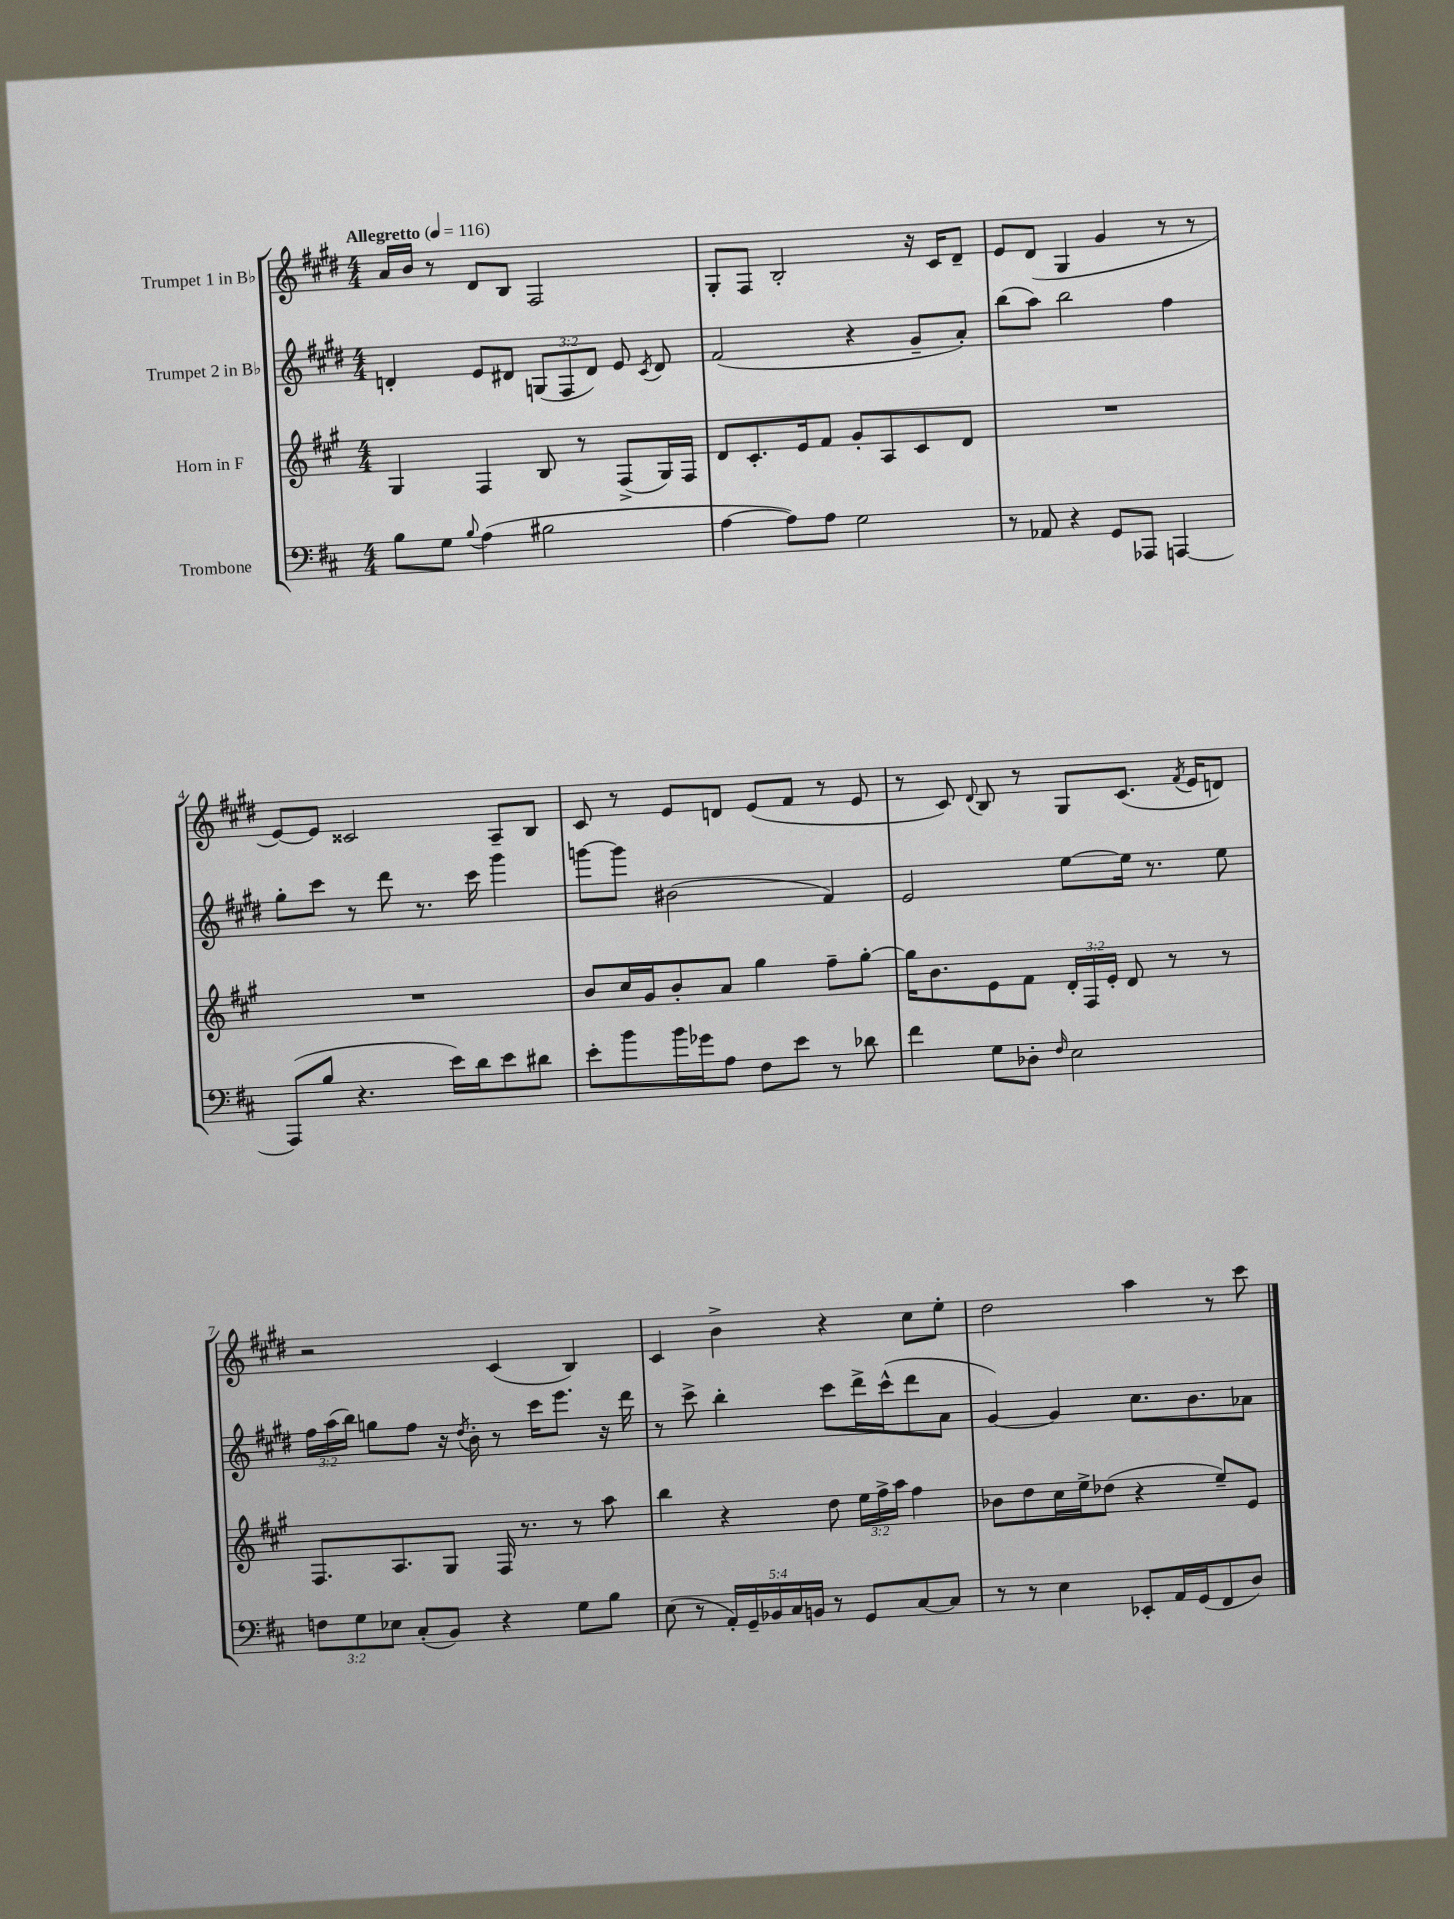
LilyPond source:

<<
\new StaffGroup <<
\new Staff = "s0" \with { instrumentName = "Trumpet 1 in Bb" } {
    \clef treble \key e \major \numericTimeSignature \time 4/4 \tempo "Allegretto" 4 = 116
    \autoBeamOff a'16[ b'16] r8 dis'8[ b8] fis2 |
    gis8[-. fis8] b2-. r16 cis'16[ dis'8]-- |
    e'8[ dis'8]( gis4 gis'4 r8 r8 |
    e'8[~) e'8] cisis'2 a8[-- b8] |
    cis'8 r8 e'8[ d'8] e'8[( fis'8] r8 e'8 |
    r8 cis'8) \appoggiatura { dis'8 } b8 r8 gis8[ cis'8.]( \acciaccatura { fis'8 } e'16[ d'8]) |
    r2 cis'4( b4) |
    cis'4 b'4-> r4 cis''8[ e''8]-. |
    dis''2 a''4 r8 cis'''8 \bar "|." |
}
\new Staff = "s1" \with { instrumentName = "Trumpet 2 in Bb" } {
    \clef treble \key e \major \numericTimeSignature \time 4/4 \override Staff.TupletNumber.text = #tuplet-number::calc-fraction-text
    \autoBeamOff d'4-. e'8[ dis'8] \tuplet 3/2 { g8[( fis8 dis'8]) } e'8 \acciaccatura { cis'8 } dis'8 |
    fis'2( r4 gis'8[-- a'8]-.) |
    b''8[( a''8]) b''2 fis''4 |
    gis''8[-. cis'''8] r8 dis'''8 r8. cis'''16 gis'''4 |
    g'''8[~ g'''8] bis'2( fis'4) |
    e'2 e''8[~ e''16] r8. e''8 |
    \tuplet 3/2 { fis''16[ a''16( b''16]) } g''8[ fis''8] r16 \acciaccatura { dis''8 } b'16-. r8 cis'''16[ e'''8.] r16 dis'''16 |
    r8 cis'''8-> b''4-. cis'''8[ dis'''16-> cis'''16-^( dis'''8 a'8] |
    gis'4~) gis'4 cis''8.[ b'8. aes'8] \bar "|." |
}
\new Staff = "s2" \with { instrumentName = "Horn in F" } {
    \clef treble \key a \major \numericTimeSignature \time 4/4 \override Staff.TupletNumber.text = #tuplet-number::calc-fraction-text
    \autoBeamOff gis4 fis4 b8 r8 fis8[->( gis16) fis16] |
    d'8[ cis'8.-. e'16 fis'8] gis'8[-. a8 cis'8 d'8] |
    R1 |
    R1 |
    b'8[ cis''16 gis'16 b'8-. a'8] gis''4 fis''8[-- gis''8]~-. |
    gis''16[ b'8. e'8 fis'8] \tuplet 3/2 { d'16[-. fis16 e'16]-. } d'8 r8 r8 |
    fis8.[ a8. gis8] fis16 r8. r8 a''8 |
    b''4 r4 d''8 \tuplet 3/2 { e''16[ fis''16-> a''16] } fis''4 |
    bes'8[ d''8 cis''16 e''16-> des''8]( r4 e''8[--) e'8] \bar "|." |
}
\new Staff = "s3" \with { instrumentName = "Trombone" } {
    \clef bass \key d \major \numericTimeSignature \time 4/4 \override Staff.TupletNumber.text = #tuplet-number::calc-fraction-text
    \autoBeamOff b8[ g8] \appoggiatura { b8 } a4( bis2 |
    a4~ a8[) a8] g2 |
    r8 aes,8 r4 g,8[ aes,,8] a,,4~ |
    a,,8[( b8] r4. e'16[) d'16 e'8 dis'8] |
    e'8[-. b'8 b'16 ges'16 a8] fis8[ e'8] r8 des'8 |
    fis'4 g8[ des8]-. \grace { fis16 } e2 |
    \tuplet 3/2 { f8[ g8 ees8] } cis8[-.( b,8]) r4 g8[ b8] |
    e8( r8 \tuplet 5/4 { a,16[-.) g,16-- bes,16 cis16 b,16] } r8 g,8[ cis8~ cis8] |
    r8 r8 e4 ees,8[-. a,16 g,16( fis,8 d8]) \bar "|." |
}
>>
>>
